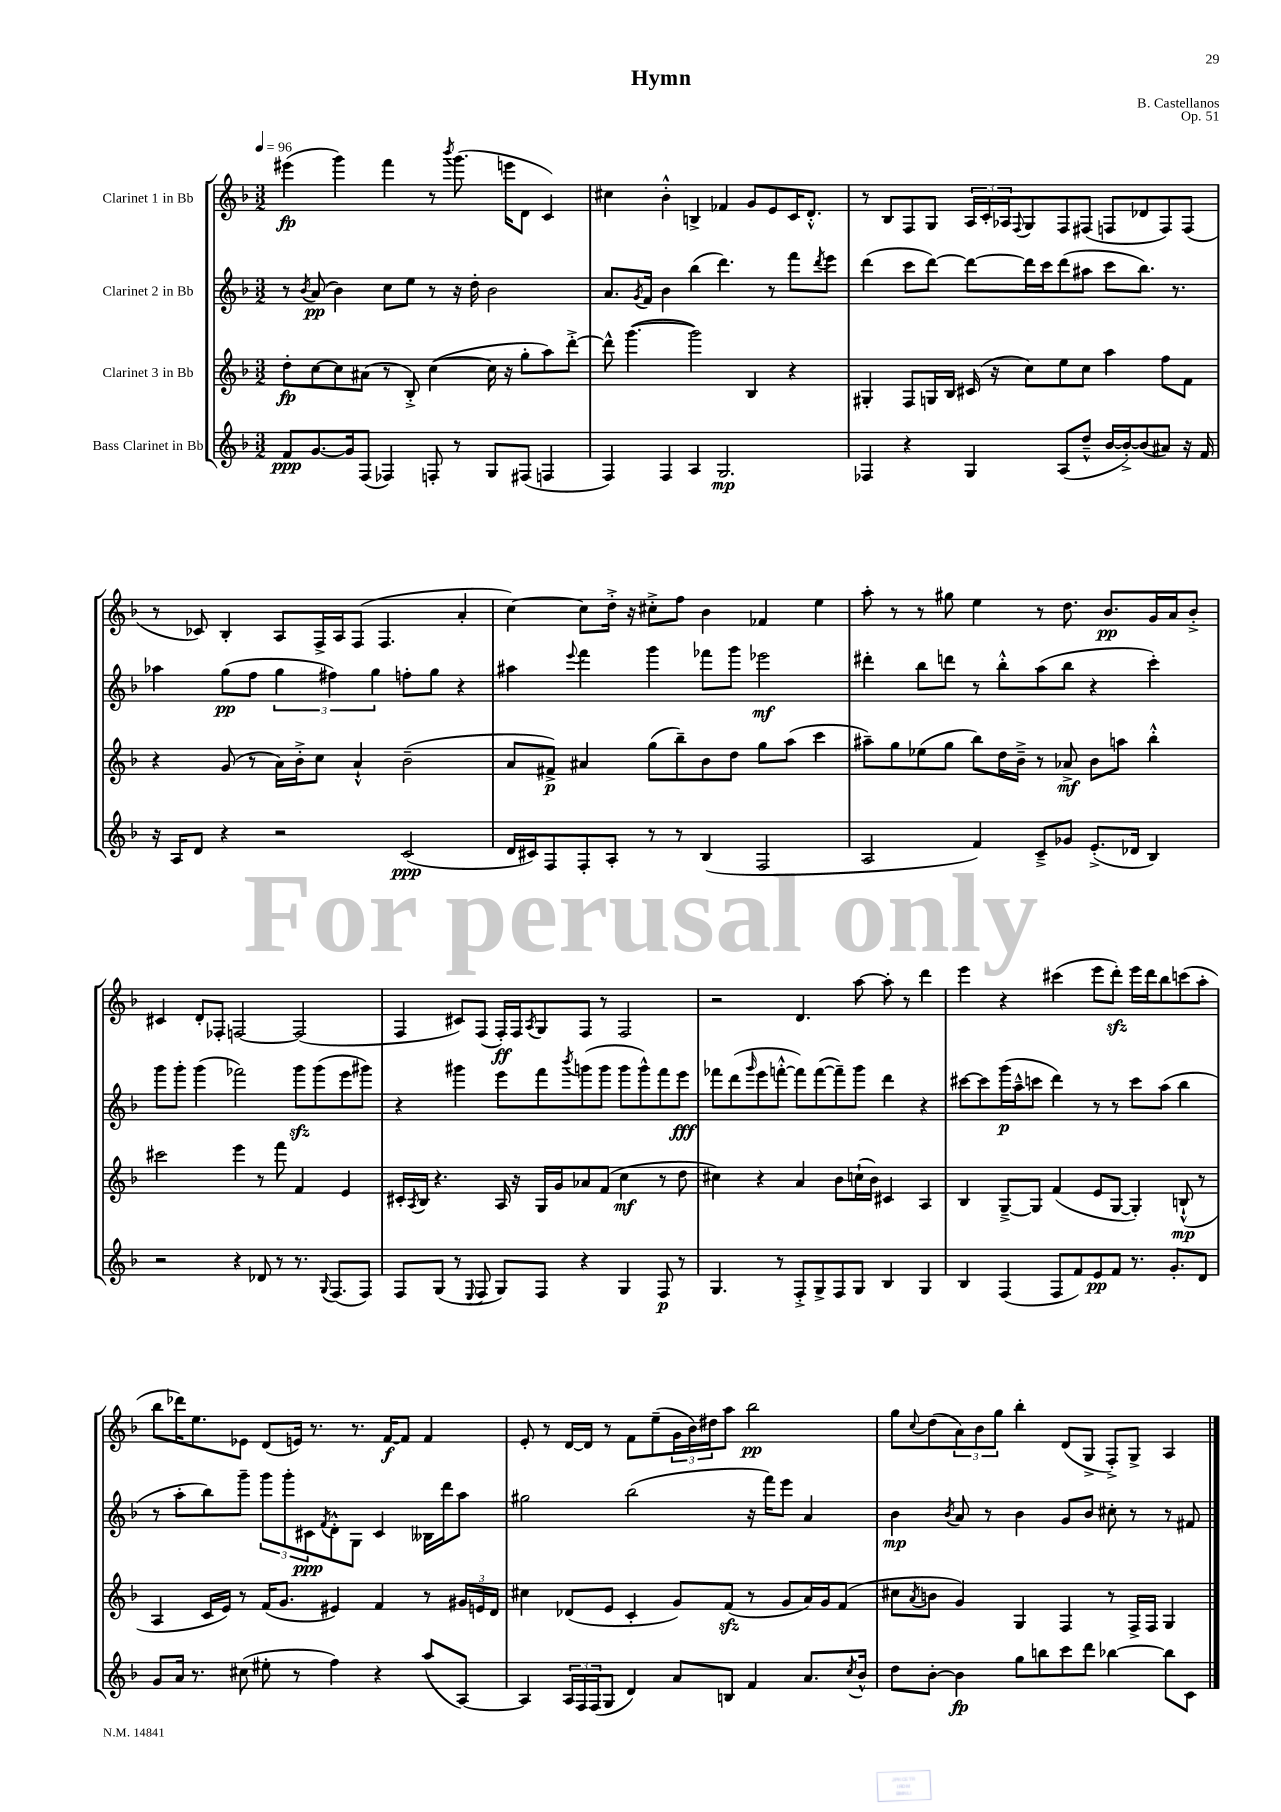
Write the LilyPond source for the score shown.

\header { title = "Hymn" composer = "B. Castellanos" opus = "Op. 51" }
<<
\new StaffGroup <<
\new Staff = "s0" \with { instrumentName = "Clarinet 1 in Bb" } {
    \clef treble \key f \major \numericTimeSignature \time 3/2 \tempo 4 = 96
    eis'''4\fp( g'''4) f'''4 r8 \acciaccatura { bes'''8 } g'''8.( e'''16 d'8 c'4) |
    cis''4 bes'4-.-^ b4-> fes'4 g'8 e'8 c'16 d'8.-.-^ |
    r8 bes8 f8 g8 \tuplet 3/2 { a16 c'16-. aes16 } \appoggiatura { f8 } g8 f8 fis8( f8 des'8 f8) f8( |
    r8 ces'8) bes4-. a8 f16-> a16 f8( f4. a'4-. |
    c''4~) c''8 d''16-.-> r16 cis''8-.-> f''8 bes'4 fes'4 e''4 |
    a''8-. r8 r8 gis''8 e''4 r8 d''8. bes'8.\pp g'16 a'16 bes'8-.-> |
    cis'4 d'8-. fes8-. f2~ f2( |
    f4 cis'8) f8( f16-.\ff) f16 \acciaccatura { a8 } g8 f8 r8 f2 |
    r2 d'4. a''8~ a''8-. r8 d'''4 |
    e'''4 r4 cis'''4( e'''8 d'''8-.\sfz) e'''16 d'''16 bes''8 c'''8( a''8-. |
    bes''8 des'''16) e''8. ees'8 d'8( e'16) r8. r8. f'16~\f f'8 f'4 |
    e'8-. r8 d'16~ d'16 r8 f'8 e''8--( \tuplet 3/2 { g'16 bes'16) dis''16 } a''8 bes''2\pp |
    g''8 \appoggiatura { c''8 } d''8( \tuplet 3/2 { a'8) bes'8 g''8 } bes''4-. d'8( g8-> f8-.->) g8-> a4 \bar "|." |
}
\new Staff = "s1" \with { instrumentName = "Clarinet 2 in Bb" } {
    \clef treble \key f \major \numericTimeSignature \time 3/2
    r8 \acciaccatura { bes'8 } a'8\pp( bes'4) c''8 e''8 r8 r16 d''16-. bes'2 |
    a'8. \acciaccatura { g'8 } f'16 bes'4 bes''4( d'''4.) r8 f'''8 \acciaccatura { d'''8 } e'''8 |
    d'''4( c'''8 d'''8~) d'''8~ d'''16 c'''16 d'''8( ais''8 c'''8 bes''8.) r8. |
    aes''4 g''8\pp( f''8 \tuplet 3/2 { g''4 fis''4) g''4 } f''8-. g''8 r4 |
    ais''4 \appoggiatura { e'''8 } f'''4 g'''4 fes'''8 g'''8 ees'''2\mf |
    dis'''4-. bes''8 d'''8 r8 bes''8-.-^ a''8( bes''8 r4 c'''4-.) |
    g'''8 g'''8-. g'''4( fes'''2) g'''8\sfz g'''8( e'''8 gis'''8) |
    r4 gis'''4 e'''8 f'''8 \acciaccatura { bes'''8 } g'''8( g'''8 g'''8 g'''8-^) f'''8 e'''8\fff |
    fes'''8 d'''8( \grace { g'''16 } e'''8 f'''8~-.-^ f'''8) f'''8~( f'''8--) g'''8 d'''4 r4 |
    cis'''8~ cis'''8 g'''16\p( a''16---^ c'''8 d'''4) r8 r8 c'''8 a''8( bes''4 |
    r8 a''8-. bes''8) g'''8-- \tuplet 3/2 { g'''8 g'''8-. cis'8\ppp } \acciaccatura { f'8 } d'8-.-^ g8 cis'4 beses16 d'''16 a''8 |
    gis''2 bes''2( r16 f'''16) e'''8 a'4 |
    bes'4\mp \acciaccatura { bes'8 } a'8 r8 bes'4 g'8 bes'8 cis''8-. r8 r8 fis'8 \bar "|." |
}
\new Staff = "s2" \with { instrumentName = "Clarinet 3 in Bb" } {
    \clef treble \key f \major \numericTimeSignature \time 3/2
    d''8-.\fp c''8~ c''8 ais'8( r8 bes8-.->) c''4~( c''16 r16 g''8-. a''8) d'''8~-.-> |
    d'''8-^ g'''4.~( g'''2) bes4 r4 |
    gis4-. f8 g16 bes16 cis'16( r16 c''8) e''8 c''8 a''4 f''8 f'8 |
    r4 g'8( r8 a'16) bes'16-.-> c''8 a'4-!-^ bes'2--( |
    a'8 fis'8->\p) ais'4 g''8( bes''8--) bes'8 d''8 g''8 a''8( c'''4 |
    ais''8--) g''8 ees''8( g''8 bes''8) d''16 bes'16---> r8 aes'8->\mf bes'8 a''8 bes''4-.-^ |
    cis'''2 e'''4 r8 f'''8 f'4 e'4 |
    cis'16-. \acciaccatura { a8 } bes16 r4. a16 r16 g16 g'16 aes'8 f'8( c''4\mf r8 d''8 |
    cis''4) r4 a'4 bes'8 c''16-!( bes'16) cis'4 a4 |
    bes4 g8~---> g8 f'4( e'8 g8~ g4-.) b8-!-^\mp( r8 |
    a4 c'16 e'16) r8 f'16( g'8. eis'4) f'4 r8 \tuplet 3/2 { gis'16 e'16 d'16 } |
    cis''4 des'8( e'8 c'4-. g'8) f'8\sfz( r8 g'8 a'16) g'16 f'8( |
    cis''8 \acciaccatura { a'8 } b'8 g'4) g4 f4 r8 f16-> f16 g4 \bar "|." |
}
\new Staff = "s3" \with { instrumentName = "Bass Clarinet in Bb" } {
    \clef treble \key f \major \numericTimeSignature \time 3/2
    f'8\ppp g'8.~ g'16 f8( fes4) f8-. r8 g8 fis8( f4 |
    f4) f4 a4 g2.\mp |
    fes4 r4 g4 a8( d''8---^ bes'16~ bes'16~-.->) bes'8( ais'8) r16 f'16 |
    r16 a16 d'8 r4 r2 c'2\ppp( |
    d'16 cis'16) f8 f8-. a8-. r8 r8 bes4( f2 |
    a2 f'4) c'8---> ges'8 e'8.-.->( des'16 bes4) |
    r2 r4 des'8 r8 r8. \appoggiatura { g8 } f8.( f8) |
    f8 g8( r8 \appoggiatura { e8 } f8 g8) f8 r4 g4 f8\p r8 |
    g4. r8 f8-.-> g8-> f8 g8 bes4 g4 |
    bes4 f4( f8 f'8) e'8\pp f'8 r8. g'8.-. d'8 |
    g'8 a'16 r8. cis''8( eis''8-. r8 f''4) r4 a''8( a8~) |
    a4 \tuplet 3/2 { a16 f16 f16( } g8 d'4) a'8 b8 f'4 a'8. \acciaccatura { c''8 } bes'16-^ |
    d''8 bes'8~-. bes'4\fp g''8 b''8 c'''8 d'''8 bes''4~ bes''8 c'8 \bar "|." |
}
>>
>>
\layout { \context { \Score \remove "Bar_number_engraver" } }
